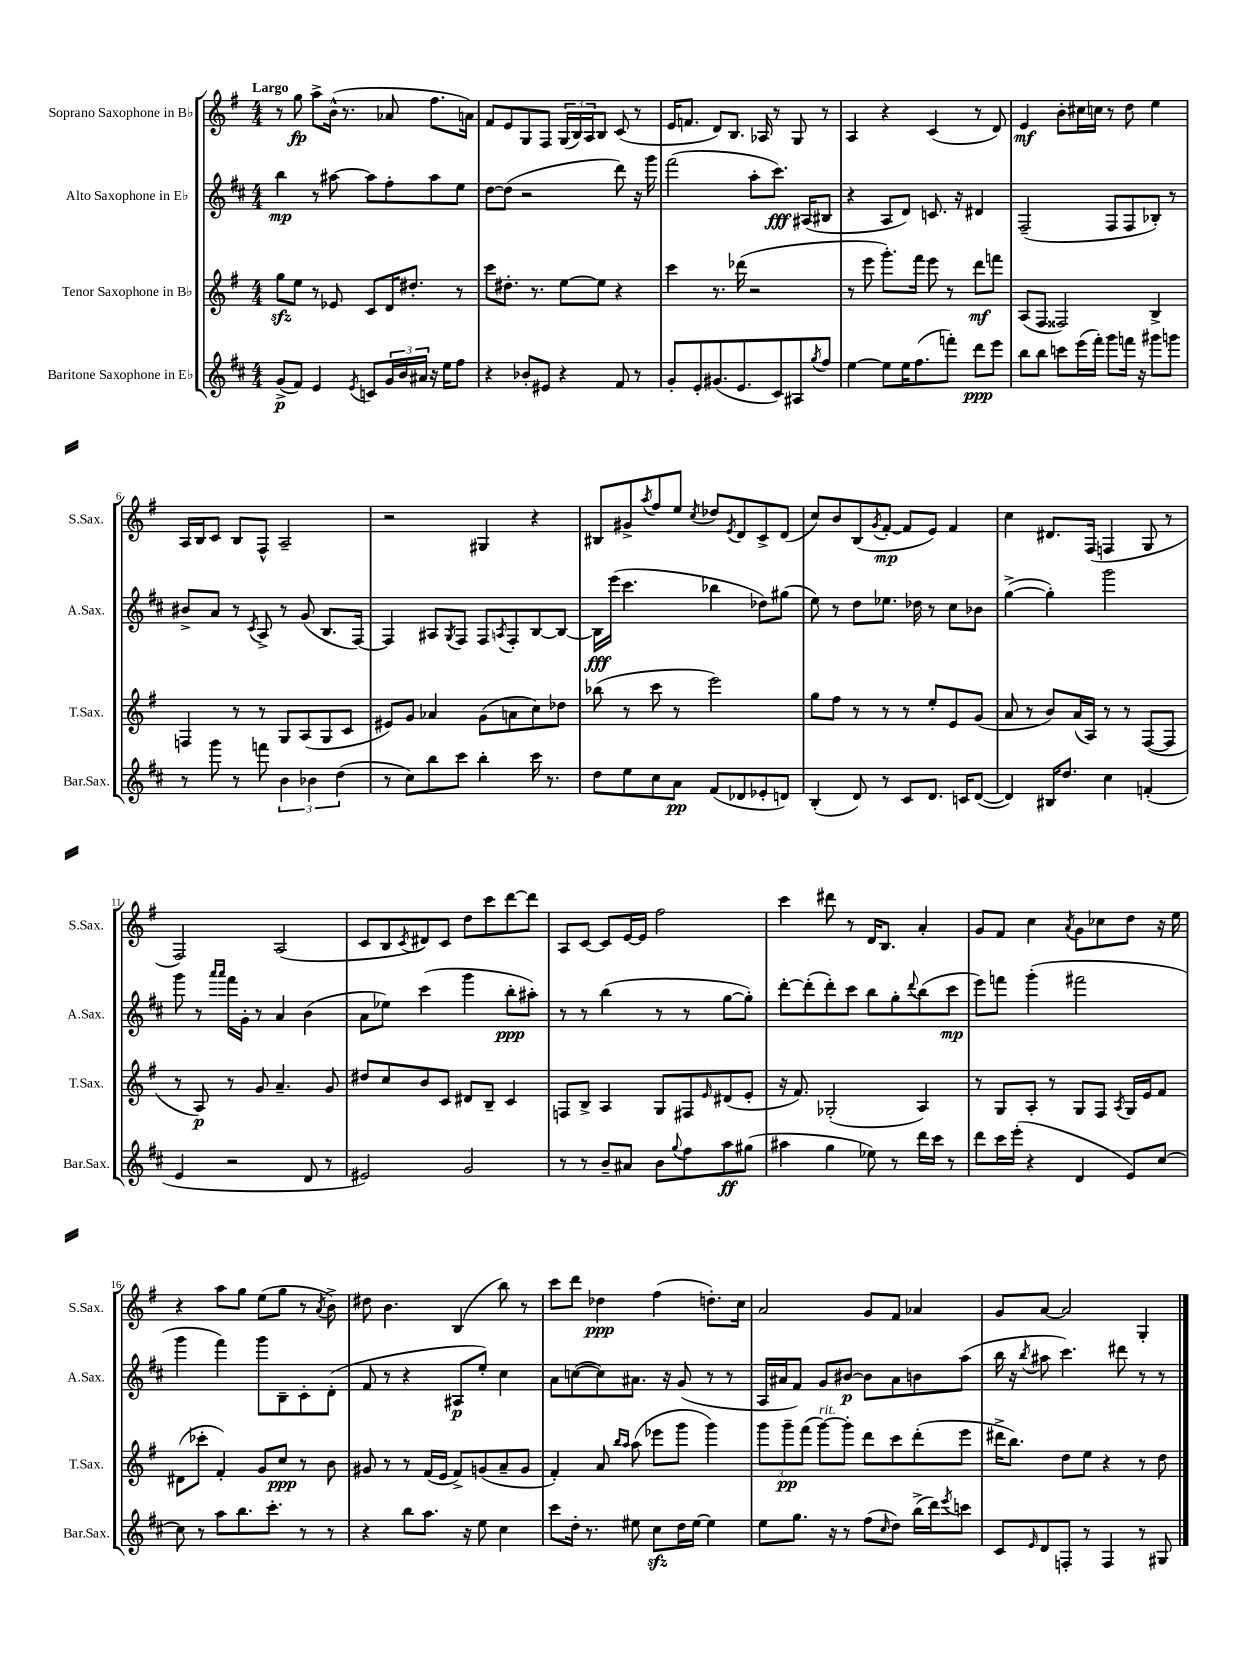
<<
\new StaffGroup <<
\new Staff = "s0" \with { instrumentName = "Soprano Saxophone in Bb" shortInstrumentName = "S.Sax." } {
    \clef treble \key g \major \numericTimeSignature \time 4/4 \tempo "Largo"
    r8 g''8\fp a''8-> b'16-^( r8. aes'8 fis''8. a'16) |
    fis'8 e'8 g8 fis8 \tuplet 3/2 { g16( b16) a16 } b8 c'8( r8 |
    e'16 f'8. d'8) b8. aes16 r8 g8 r8 |
    a4 r4 c'4( r8 d'8) |
    e'4\mf b'8-. cis''16 c''16 r8 d''8 e''4 |
    a16 b16 c'8 b8 fis8-^ a2-- |
    r2 gis4 r4 |
    bis8 gis'8-> \acciaccatura { a''8 } fis''8 e''8 \acciaccatura { c''8 } des''8 \acciaccatura { e'8 } d'8 c'8-> d'8( |
    c''8) b'8 b8( \acciaccatura { g'8 } fis'8~-.\mp fis'8 e'8) fis'4 |
    c''4 dis'8. fis16( f4 g8 r8 |
    fis2) a2( |
    c'8 b8 \acciaccatura { c'8 } dis'8) c'8 d''8 c'''8 d'''8~ d'''8 |
    a8 c'8~ c'8 e'16~ e'16 fis''2 |
    c'''4 dis'''8 r8 d'16 b8. a'4-. |
    g'8 fis'8 c''4 \acciaccatura { a'8 } g'8 ces''8 d''8 r16 e''16 |
    r4 a''8 g''8 e''8( g''8 r8 \acciaccatura { a'8 } b'8->) |
    dis''8 b'4. b4( b''8) r8 |
    c'''8 d'''8 des''4\ppp fis''4( d''8.-.) c''16 |
    a'2 g'8 fis'8 aes'4 |
    g'8 a'8~ a'2 g4-. \bar "|." |
}
\new Staff = "s1" \with { instrumentName = "Alto Saxophone in Eb" shortInstrumentName = "A.Sax." } {
    \clef treble \key d \major \numericTimeSignature \time 4/4
    b''4\mp r8 ais''8~ ais''8 fis''8-. ais''8 e''8 |
    d''8~ d''8( r2 d'''8) r16 g'''16 |
    fis'''2( a''8-. cis'''8.\fff) ais16( bis8 |
    r4 a8 d'8) c'8. r16 dis'4 |
    fis2--( fis8 fis8 bes8-.) r8 |
    bis'8-> a'8 r8 \acciaccatura { cis'8 } a8-> r8 g'8( b8. fis16~) |
    fis4 ais8 \acciaccatura { g8 } fis8 fis8 \acciaccatura { a8 } fis8-. b8~ b8~ |
    b16\fff e'''16( cis'''4. bes''4 des''8) gis''8( |
    e''8) r8 d''8 ees''8. des''16 r8 cis''8 bes'8 |
    g''4~->( g''4-.) g'''2 |
    g'''8 r8 \grace { a'''16 a'''16 } fis'''16 g'16-. r8 a'4 b'4( |
    a'8 ees''8) cis'''4( g'''4 b''8-.\ppp ais''8-.) |
    r8 r8 b''4( r8 r8 g''8~ g''8-.) |
    d'''8~-. d'''8-.( d'''8-.) cis'''8 b''8 g''8-. \appoggiatura { d'''8 } b''8( cis'''8\mp |
    e'''8) f'''8 g'''4-.( fis'''2 |
    g'''4 fis'''4) g'''8 b8-- cis'8-. d'8-.( |
    fis'8 r8 r4 ais8\p e''8-.) cis''4 |
    a'8 c''8~( c''8) ais'8. r16 g'8( r8 r8 |
    a16 ais'16 fis'8) g'8 bis'8~\p bis'8 ais'8 b'8 a''8( |
    b''16 r16 \acciaccatura { b''8 } ais''8 cis'''4.) dis'''8 r8 r8 \bar "|." |
}
\new Staff = "s2" \with { instrumentName = "Tenor Saxophone in Bb" shortInstrumentName = "T.Sax." } {
    \clef treble \key g \major \numericTimeSignature \time 4/4
    g''8\sfz e''8 r8 ees'8 c'8 d'16 dis''8.-. r8 |
    c'''8 dis''8.-. r8. e''8~ e''8 r4 |
    c'''4 r8. des'''16( r2 |
    r8 e'''8 g'''8.-.) fis'''16 e'''8 r8 d'''8\mf f'''8 |
    a8( fis8 fisis2) b4-> |
    f4 r8 r8 g8 a8( g8 c'8 |
    eis'8) g'8 aes'4 g'8( a'8 c''8) des''8 |
    bes''8( r8 c'''8 r8 e'''2) |
    g''8 fis''8 r8 r8 r8 e''8-. e'8 g'8( |
    a'8 r8 b'8) a'16( a16) r8 r8 fis8~( fis8 |
    r8 a8\p) r8 g'8 a'4.-- g'8 |
    dis''8 c''8 b'8 c'8 dis'8 b8-- c'4 |
    f8 b8-> a4 g8 fis8 \grace { e'16 } dis'8( e'8-. |
    r16 fis'8.) ges2-.( a4) |
    r8 g8 a8-. r8 g8 fis8 \acciaccatura { a8 } g16 e'16 fis'8 |
    dis'8( ces'''8-. fis'4-.) g'8 c''8\ppp r8 b'8 |
    gis'8 r8 r8 fis'16( e'16 fis'8->) g'8( a'8-- g'8 |
    fis'4-.) a'8 \grace { b''16 a''16 } a''8( ees'''8 g'''8 g'''4) |
    \tuplet 3/2 { g'''8 g'''8--\pp fis'''8( } g'''8~^\markup { \italic "rit." }) g'''8-. d'''8 c'''8 d'''8-.( e'''8 |
    dis'''16-> b''8.) d''8 e''8 r4 r8 d''8 \bar "|." |
}
\new Staff = "s3" \with { instrumentName = "Baritone Saxophone in Eb" shortInstrumentName = "Bar.Sax." } {
    \clef treble \key d \major \numericTimeSignature \time 4/4
    g'8->\p( fis'8) e'4 \acciaccatura { e'8 } c'8 \tuplet 3/2 { g'16 b'16 ais'16 } r16 e''16 fis''8 |
    r4 bes'8-. eis'8 r4 fis'8 r8 |
    g'8-. e'8-. gis'8.( e'8. cis'8) ais8 \acciaccatura { g''8 } fis''8 |
    e''4~ e''8 e''16 fis''8.( f'''8-.) d'''8\ppp e'''8 |
    b''8 b''8 c'''8 e'''16( fis'''16-.) g'''8 f'''16 r16 gis'''8 g'''8 |
    r8 g'''8 r8 f'''8 \tuplet 3/2 { b'4 bes'4 d''4( } |
    r8 cis''8) b''8 cis'''8 b''4-. cis'''16 r8. |
    d''8 e''8 cis''8 a'8\pp fis'8( des'8 ees'8-. d'8) |
    b4-.( d'8) r8 cis'8 d'8. c'16 d'8~( |
    d'4) bis16 d''8. cis''4 f'4-.( |
    e'4 r2 d'8 r8 |
    eis'2) g'2 |
    r8 r8 b'8-- ais'8 b'8 \appoggiatura { g''8 } fis''8 a''8\ff gis''8( |
    ais''4 g''4 ees''8) r8 d'''16 cis'''16 r8 |
    d'''8 cis'''16 e'''16-.( r4 d'4 e'8) cis''8~ |
    cis''8 r8 a''8 b''8. cis'''8.-. r8 r8 |
    r4 b''8 a''8. r16 e''8 cis''4 |
    cis'''8 d''16-. r8. eis''8 cis''8\sfz d''16 eis''16~ eis''4 |
    e''8 g''8. r16 r8 fis''8( \grace { cis''16 } d''8) b''16->( d'''16) \acciaccatura { e'''8 } c'''8 |
    cis'8 \grace { e'16 } d'8 f8-. r8 f4 r8 gis8 \bar "|." |
}
>>
>>
